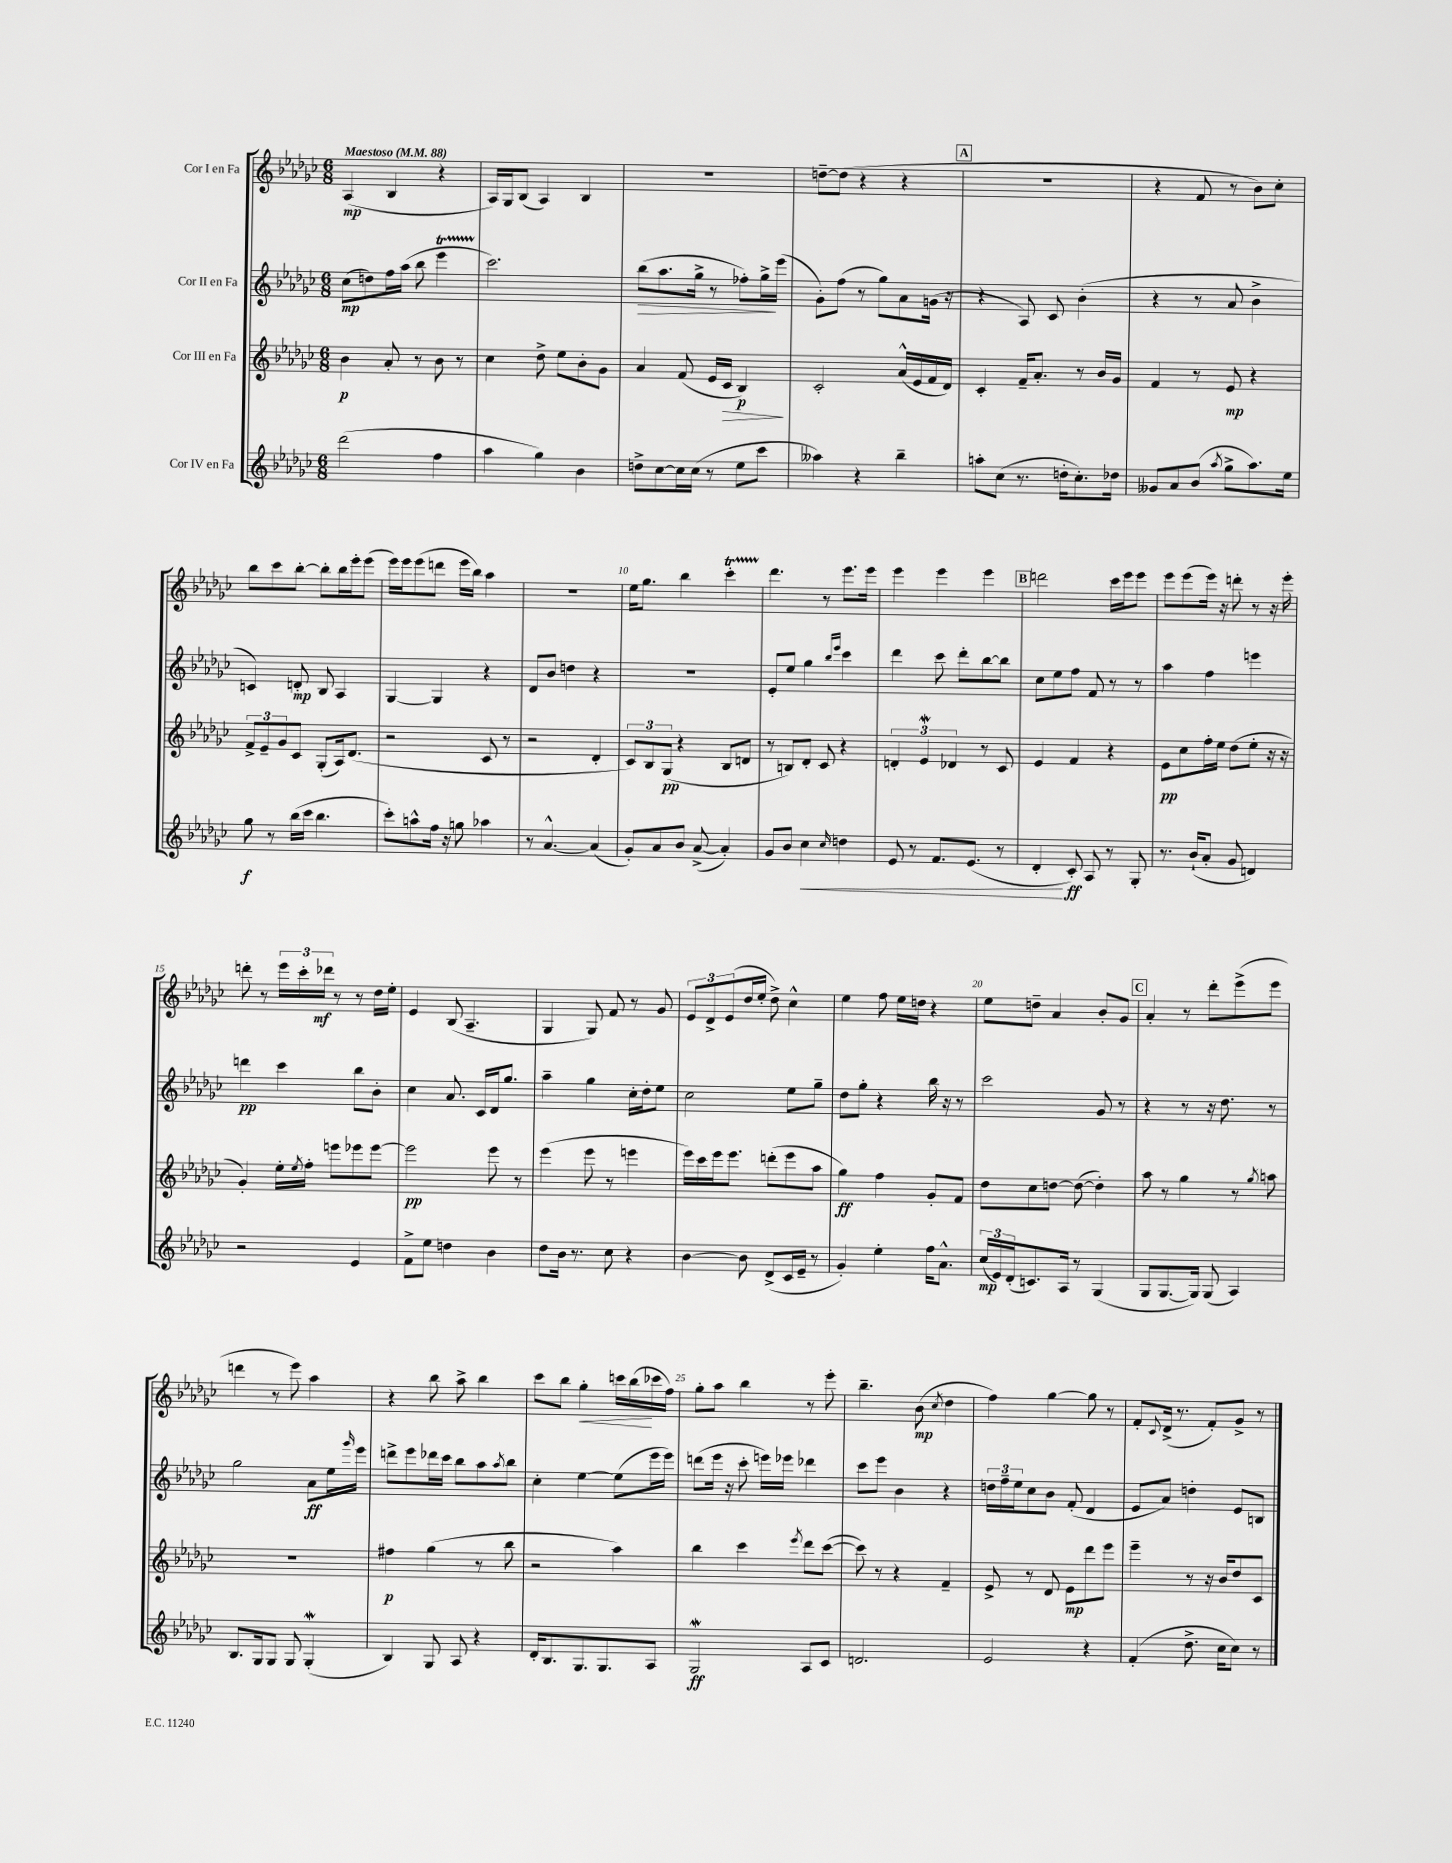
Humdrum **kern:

**kern	**kern	**kern	**kern
*staff4	*staff3	*staff2	*staff1
*clefG2	*clefG2	*clefG2	*clefG2
*k[b-e-a-d-g-c-]	*k[b-e-a-d-g-c-]	*k[b-e-a-d-g-c-]	*k[b-e-a-d-g-c-]
*M6/8	*M6/8	*M6/8	*M6/8
*MM88	*MM88	*MM88	*MM88
(2ddd-	4b-	(8cc-	(4A-
.	.	8dd)	.
.	8a-'	16ff	4B-
.	.	(16aa-	.
.	8r	8bb-	.
4ff	8b-	4eee-	4r
.	8r	.	.
=	=	=	=
4aa-	4cc-	2.ccc-)	16A-)
.	.	.	16G-
.	.	.	(8B-
4gg-)	8dd-^	.	4A-)
.	8ee-	.	.
4b-	8b-'	.	4B-
.	8g-	.	.
=	=	=	=
8dd^	4a-	(8bb-	2.r
[8cc-	.	8.aa-	.
16cc-]	(8f	.	.
(16cc-	.	16gg-^	.
8r	16e-	8r	.
.	16c-	.	.
8ee-	4B-)	8ff-')	.
8ccc-	.	16gg-^	.
.	.	(16eee-	.
=	=	=	=
4aa--)	2c-'	8g-')	[8dd~
.	.	(8ff	(8dd]
4r	.	8r	4r
.	.	8gg-)	.
4bb-~	(16a-^^	8a-	4r
.	16e-	.	.
.	16f	(16g	.
.	16d-)	16r	.
=	=	=	=
8aa'	4c-'	4r	2.r
(8cc-	.	.	.
8.r	16f~	8A-)	.
.	8.a-'	.	.
.	.	8c-	.
16dd'	.	.	.
8.cc-')	8r	(4b-'	.
.	16b-	.	.
16dd-	16g-	.	.
=	=	=	=
8g--	4f	4r	4r
8a-	.	.	.
(8b-	8r	8r	8f
8qaa-	.	.	.
8gg-^	8e-	8a-	8r
8.aa-)	4r	4b-^	8b-)
.	.	.	8cc-'
16ee-	.	.	.
=	=	=	=
8gg-	12f^	4c)	8bb-
.	12e-~	.	.
8r	.	.	8ccc-
.	12g-	.	.
(16bb-	8c-	8d'	[8bb-'
16ccc-	.	.	.
4.bb-	(8G-'	8B-	8bb-']
.	16A-)	4A-	16bb-
.	(8.d-	.	16eee-'
.	.	.	(8eee-
=	=	=	=
8ccc-')	2r	[4G-	16eee-)
.	.	.	16eee-
8aa^^	.	.	(8eee-
16ff	.	4G-]	8ddd
16r	.	.	.
8gg	.	.	16eee-
.	.	.	16bb-)
4aa-	8c-	4r	4aa-
.	8r	.	.
=	=	=	=
8r	2r	8d-	2.r
[4.a-^^	.	8b-	.
.	.	4dd	.
(4a-]	4d-'	4r	.
=	=	=	=
8g-')	12c-)	2.r	16ee-
.	.	.	8.gg-
.	12B-	.	.
8a-	.	.	.
.	(12G-	.	.
8b-	4r	.	4bb-
([8a-^	.	.	.
4a-'])	8B-	.	4ccc-'
.	8d	.	.
=	=	=	=
8g-	8r	8e-'	4.ddd-
8b-	8B)	8ee-	.
4cc-	8d-'	4gg-	.
.	8c-	.	8r
.	.	16qqbb-	.
16qqcc-	.	16qqeee-	.
4dd	4r	4ccc-	8.eee-
.	.	.	16eee-
=	=	=	=
8e-	6d'	4ddd-	4eee-
8r	.	.	.
.	6e-	.	.
8.f	.	8ccc-	4eee-
.	6d-	.	.
.	.	8ddd-'	.
(8.e-	.	.	.
.	8r	[8bb-	4eee-
8r	8c-	8bb-]	.
=	=	=	=
4d-'	4e-	8cc-	2ddd
.	.	8ee-	.
8c-')	4f	8ff	.
8A-	.	8f	.
8r	4r	8r	16ccc-
.	.	.	16eee-
8G-'	.	8r	8eee-
=	=	=	=
8.r	8e-	4aa-	8eee-
.	8cc-	.	(8eee-
(16b-`	.	.	.
8a-'	16ff'	4ff	16eee-)
.	16ee-	.	16r
8g-	(8dd-	.	8ddd'
4d)	8ee-'	4eee	8r
.	16r	.	16r
.	16r	.	16eee-'
=	=	=	=
2r	4g-')	4ddd	8ddd'
.	.	.	8r
.	16ee-'	4ccc-	24eee-
.	.	.	24ccc-'
.	8qee-	.	.
.	16ff'	.	.
.	.	.	24ddd-
.	8eee	.	8r
4e-	8eee-	8bb-	8r
.	[8eee-	8b-'	16dd-
.	.	.	16ee-'
=	=	=	=
8f^	2eee-]	4cc-	4e-
8ee-	.	.	.
4dd	.	8.a-	(8B-
.	.	.	4.A-~
.	.	16c-	.
4b-	8eee-	16d-	.
.	.	8.gg-	.
.	8r	.	.
=	=	=	=
8dd-	(4eee-	4aa-~	4G-
16b-	.	.	.
8.r	.	.	.
.	8eee-	4gg-	8G-)
8cc-	8r	.	8f
4r	4eee	16cc-'	8r
.	.	16dd-'	.
.	.	8ee-	8g-
=	=	=	=
[4b-	16eee-)	2cc-	12e-
.	16ccc-	.	.
.	.	.	12d-^
.	16eee-	.	.
.	.	.	(12e-
.	8.eee-	.	.
8b-]	.	.	16dd-
.	.	.	16ee-'
(8d-^	(8ddd'	.	8dd-^)
16c-	8eee-	8ee-	4cc-^^
16e-~	.	.	.
8r	8aa-	8gg-~	.
=	=	=	=
4g-')	4gg-)	8dd-	4ee-
.	.	8gg-'	.
4ee-'	4ff	4r	8ff
.	.	.	16ee-
.	.	.	16dd
16ff	8g-'	16bb-	4r
8.a-^^	.	16r	.
.	8f	8r	.
=	=	=	=
(24cc-	8dd-	2ccc-	8ee-
24e-)	.	.	.
(24d-'	.	.	.
8.c)	8cc-	.	8dd~
.	[8dd	.	4a-
16A-	.	.	.
8r	(8dd_	.	.
(4G-	4dd'])	8g-	8b-'
.	.	8r	8g-
=	=	=	=
8G-	8aa-	4r	4a-'
[8.G-	8r	.	.
.	4gg-	8r	8r
16G-])	.	.	.
(8G-	.	16r	8ddd-'
.	.	8.dd-	.
4A-)	8r	.	(8eee-^
.	8qgg-	.	.
.	8aa	8r	8eee-
=	=	=	=
8.B-	2.r	2gg-	4ddd
16G-	.	.	.
8G-	.	.	8r
8G-	.	.	8eee-)
(4G-'	.	8a-	4aa-
.	.	16ee-	.
.	.	16qqggg-	.
.	.	16eee-	.
=	=	=	=
4B-)	4ff#	8ddd^	4r
.	.	8eee-	.
8G-	(4gg-	16ddd-	8bb-
.	.	16ccc-	.
8A-	.	8bb-	8aa-^
4r	8r	8aa-	4bb-
.	.	8qaa-	.
.	8bb-	8bb-	.
=	=	=	=
16d-'	2r	4cc-'	8ccc-
8.B-	.	.	.
.	.	.	8bb-
8.G-	.	[4ee-	4gg-'
8.G-	.	.	.
.	4aa-)	(8ee-]	16ccc
.	.	.	(16bb-
8A-	.	16eee-	16ccc-
.	.	16eee-)	16ff)
=	=	=	=
2G-	4bb-	(8ddd	8gg-'
.	.	16eee-	8aa-
.	.	16r	.
.	4ccc-	8ccc-'	4bb-
.	.	16eee)	.
.	.	16eee-	.
.	8qeee-	.	.
8A-	8ddd-	4ddd-	8r
8c-	([8ccc-	.	8eee-'
=	=	=	=
2.d	8ccc-])	8ccc-	4.bb-~
.	8r	8eee-	.
.	4r	4b-	.
.	.	.	(8b-
.	.	.	8qcc-
.	4f~	4r	4dd-
=	=	=	=
2e-	8e-^	24dd	4ff)
.	.	24ff~	.
.	.	24ee-	.
.	8r	8cc-	.
.	8d-	8b-	[4gg-
.	8e-	(8f'	.
4r	8ddd-	4d-	8gg-]
.	8eee-	.	8r
=	=	=	=
(4f'	4eee-~	8e-	8f'
.	.	.	8qqc-
.	.	8a-)	(16d-^
.	.	.	8.r
8.dd-^	8r	4dd'	.
.	16r	.	8f')
16cc-	16b-	.	.
8cc-)	8dd-	8e-	8g-^
8r	8c-	8B	8r
==	==	==	==
*-	*-	*-	*-
